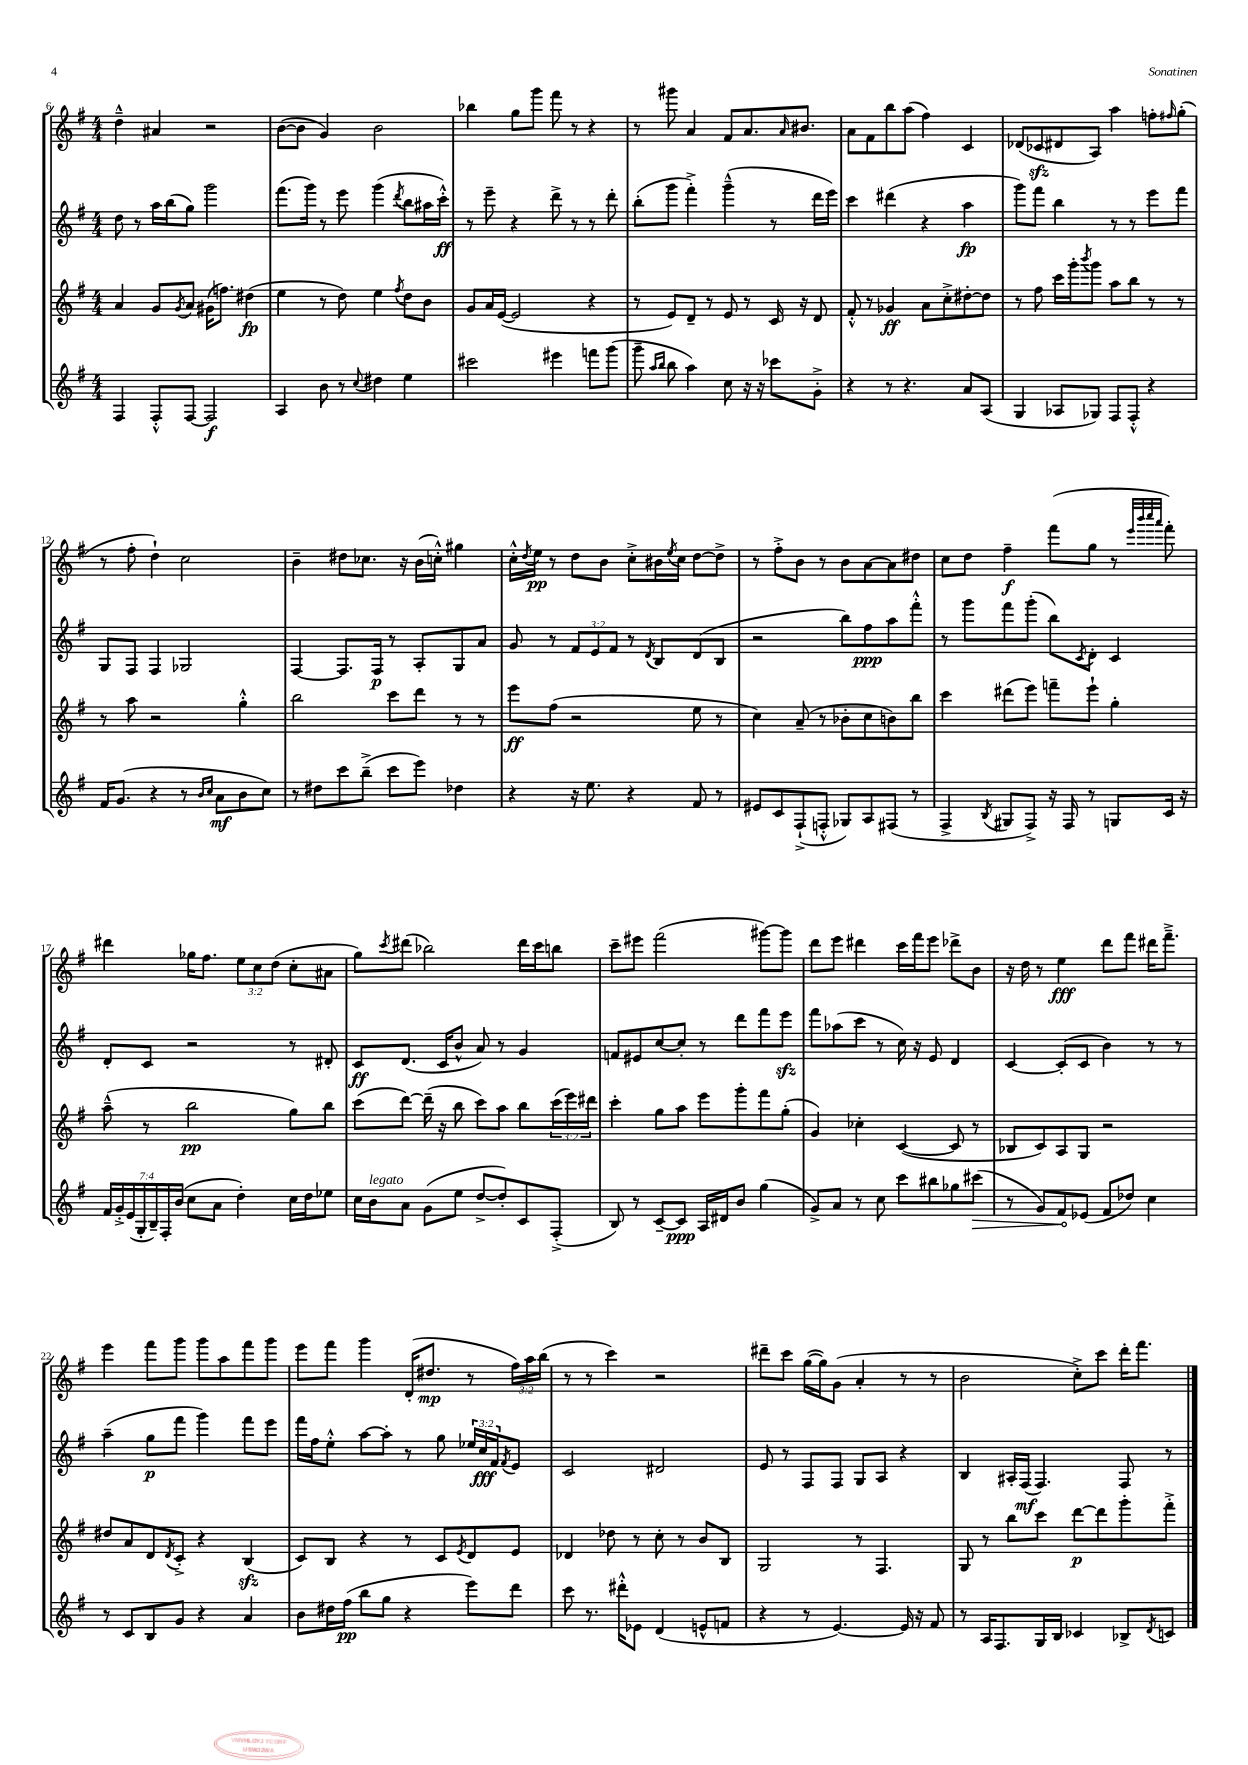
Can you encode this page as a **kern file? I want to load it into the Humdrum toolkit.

**kern	**dynam	**kern	**dynam	**kern	**dynam	**kern	**dynam
*part4	*part4	*part3	*part3	*part2	*part2	*part1	*part1
*staff4	*staff4	*staff3	*staff3	*staff2	*staff2	*staff1	*staff1
*clefG2	*	*clefG2	*	*clefG2	*	*clefG2	*
*k[f#]	*	*k[f#]	*	*k[f#]	*	*k[f#]	*
*M4/4	*	*M4/4	*	*M4/4	*	*M4/4	*
=6	=6	=6	=6	=6	=6	=6	=6
4F#/	.	4a/	.	8dd\	.	4dd~^^\	.
.	.	.	.	8r	.	.	.
8F#'^^/L	.	8g/L	.	16aa\LL	.	4a#X/	.
.	.	.	.	(16bb\J	.	.	.
.	.	8qg/	.	.	.	.	.
[8F#/J	.	8a/J	.	8gg\J)	.	.	.
2F#/]	f	(16g#X\KL	.	2ggg\	.	2r	.
.	.	8.ffn\J)	.	.	.	.	.
.	.	(4dd#X\	fp	.	.	.	.
=7	=7	=7	=7	=7	=7	=7	=7
4A/	.	4ee\	.	(8.fff#\L	.	([8b\L	.
.	.	.	.	.	.	8b\J]	.
.	.	.	.	16ggg\Jk)	.	.	.
8b\	.	8r	.	8r	.	4g/)	.
8r	.	8dd\)	.	8eee\	.	.	.
8qqcc/	.	.	.	.	.	.	.
4dd#X\	.	4ee\	.	(4ggg\	.	2b\	.
.	.	8qff#/	.	8qddd/	.	.	.
4ee\	.	8dd\L	.	8bb\L	.	.	.
.	.	8b\J	.	16aa#X\L	.	.	.
.	.	.	.	16ccc'^^\JJ)	ff	.	.
=8	=8	=8	=8	=8	=8	=8	=8
2ccc#X\	.	8g/L	.	8r	.	4bb-X\	.
.	.	16a/L	.	8eee~\	.	.	.
.	.	([16e/JJ	.	.	.	.	.
.	.	2e/]	.	4r	.	8gg\L	.
.	.	.	.	.	.	8ggg\J	.
4eee#X\	.	.	.	8ddd^\	.	8fff#\	.
.	.	.	.	8r	.	8r	.
8fffn\L	.	4r	.	8r	.	4r	.
(8ggg\J	.	.	.	8ddd'\	.	.	.
=9	=9	=9	=9	=9	=9	=9	=9
8ggg~\	.	8r	.	(8bb'\L	.	8r	.
16qqaa/LL	.	.	.	.	.	.	.
16qqbb/JJ	.	.	.	.	.	.	.
8bb\	.	8e/L)	.	8ggg\J	.	8ggg#X\	.
4aa\)	.	8d~/J	.	4fff#'^\)	.	4a/	.
.	.	8r	.	.	.	.	.
8cc\	.	8e/	.	(4ggg~^^\	.	8f#/L	.
16r	.	8r	.	.	.	8.a/	.
16r	.	.	.	.	.	.	.
8ccc-X\L	.	16c/	.	8r	.	.	.
.	.	.	.	.	.	16qqa/	.
.	.	16r	.	.	.	8.b#X/J	.
8g'^\J	.	8d/	.	16ddd\LL	.	.	.
.	.	.	.	16eee\JJ)	.	.	.
=10	=10	=10	=10	=10	=10	=10	=10
4r	.	8f#'^^/	.	4ccc\	.	8a\L	.
.	.	8r	.	.	.	8f#\	.
8r	.	4g-X/	ff	(4ddd#X\	.	8bb\	.
4.r	.	.	.	.	.	(8aa\J	.
.	.	8a\L	.	4r	.	4ff#\)	.
.	.	8cc'^\	.	.	.	.	.
8a/L	.	[8dd#X'\	.	4aa\	fp	4c/	.
(8A/J	.	8dd#\J]	.	.	.	.	.
=11	=11	=11	=11	=11	=11	=11	=11
4G/	.	8r	.	8ggg\L)	.	(8d-X/L	.
.	.	8ff#\	.	8fff#\J	.	8c-Xzz/	.
8A-X/L	.	16ccc\LL	.	4bb\	.	8d#X/	.
.	.	16ggg'\J	.	.	.	.	.
.	.	8qbbb/	.	.	.	.	.
8G-X/J)	.	8ggg\J	.	.	.	8A/J)	.
8F#/L	.	8aa\L	.	8r	.	4aa\	.
8F#'^^/J	.	8bb\J	.	8r	.	.	.
4r	.	8r	.	8eee\L	.	8ffn'\L	.
.	.	.	.	.	.	16qqff#X/	.
.	.	8r	.	8fff#\J	.	(8gg'\J	.
!!LO:LB:g=z
=12	=12	=12	=12	=12	=12	=12	=12
16f#/KL	.	8r	.	8G/L	.	8r	.
(8.g/J	.	.	.	.	.	.	.
.	.	8aa\	.	8F#/J	.	8ff#'\	.
4r	.	2r	.	4F#/	.	4dd`\)	.
8r	.	.	.	2G-X/	.	2cc\	.
16qqb/LL	.	.	.	.	.	.	.
16qqcc/JJ	.	.	.	.	.	.	.
8a\L	mf	.	.	.	.	.	.
8b\	.	4gg'^^\	.	.	.	.	.
8cc\J)	.	.	.	.	.	.	.
=13	=13	=13	=13	=13	=13	=13	=13
8r	.	2bb\	.	[4F#/	.	4b~\	.
8dd#X\L	.	.	.	.	.	.	.
8ccc\	.	.	.	8.F#/L]	.	8dd#X\L	.
(8bb~^\J	.	.	.	.	.	8.cc-X\J	.
.	.	.	.	16F#/Jk	p	.	.
8ccc\L	.	8ccc\L	.	8r	.	.	.
.	.	.	.	.	.	16r	.
8eee\J)	.	8ddd\J	.	8A'/L	.	(16b\LL	.
.	.	.	.	.	.	16ccn'^^\JJ)	.
4dd-X\	.	8r	.	8G/	.	4gg#X\	.
.	.	8r	.	8a/J	.	.	.
=14	=14	=14	=14	=14	=14	=14	=14
4r	.	8eee\L	ff	8g/	.	16cc'^^\LL	.
.	.	.	.	.	.	8qdd/	.
.	.	.	.	.	.	16ee\JJ	pp
.	.	(8ff#\J	.	8r	.	8r	.
16r	.	2r	.	12f#/L	.	8dd\L	.
8.ee\	.	.	.	.	.	.	.
.	.	.	.	12e/	.	.	.
.	.	.	.	.	.	8b\J	.
.	.	.	.	12f#/J	.	.	.
4r	.	.	.	8r	.	8cc'^\L	.
.	.	.	.	8qd/	.	.	.
.	.	.	.	8B/L	.	16b#X\L	.
.	.	.	.	.	.	8qee/	.
.	.	.	.	.	.	16cc\JJ	.
8f#/	.	8ee\	.	(8d/	.	[8dd\L	.
8r	.	8r	.	8B/J	.	8dd^\J]	.
=15	=15	=15	=15	=15	=15	=15	=15
8e#X/L	.	4cc\)	.	2r	.	8r	.
8c/	.	.	.	.	.	8ff#'^\L	.
(8F#`^/	.	(8a~/	.	.	.	8b\J	.
8Fn'^^/J	.	8r	.	.	.	8r	.
8G-X/L)	.	8b-X'\L	.	8bb\L)	.	8b\L	.
8A/	.	8cc\	.	8ff#\	ppp	[8a\	.
(8F#X/J	.	8bn\)	.	8aa\	.	8a\]	.
8r	.	8bb\J	.	8fff#'^^\J	.	8dd#X\J	.
=16	=16	=16	=16	=16	=16	=16	=16
4F#^/	.	4ccc\	.	8r	.	8cc\L	.
.	.	.	.	8ggg\L	.	8dd\J	.
8qB/	.	.	.	.	.	.	.
8G#X/L	.	(8ddd#X\L	.	8fff#\	.	4ff#~\	f
8F#^/J)	.	8eee\J)	.	(8ggg'\J	.	.	.
16r	.	8fffn~\L	.	8bb\L)	.	(8fff#\L	.
16F#/	.	.	.	.	.	.	.
.	.	.	.	8qc/	.	.	.
8r	.	8eee`\J	.	8d'\J	.	8gg\J	.
8Gn/L	.	4gg'\	.	4c/	.	8r	.
.	.	.	.	.	.	32qqeee/LLL	.
.	.	.	.	.	.	32qqbbb/	.
.	.	.	.	.	.	32qqcccc/	.
.	.	.	.	.	.	32qqaaa/JJJ	.
16c/Jk	.	.	.	.	.	8fff#'\)	.
16r	.	.	.	.	.	.	.
!!LO:LB:g=z
=17	=17	=17	=17	=17	=17	=17	=17
28f#/LL	.	(8aa~^^\	.	8d'/L	.	4ddd#X\	.
28g'^/	.	.	.	.	.	.	.
(28e/	.	.	.	.	.	.	.
28G'/	.	.	.	.	.	.	.
.	.	8r	.	8c/J	.	.	.
28B~/)	.	.	.	.	.	.	.
28F#'/	.	.	.	.	.	.	.
(28b/JJ	.	.	.	.	.	.	.
8cc\L	.	2bb\	pp	2r	.	16gg-X\KL	.
.	.	.	.	.	.	8.ff#\J	.
8a\J	.	.	.	.	.	.	.
4dd'\)	.	.	.	.	.	12ee\L	.
.	.	.	.	.	.	12cc\	.
.	.	.	.	.	.	(12dd\J	.
16cc\LL	.	8gg\L)	.	8r	.	8cc'\L	.
16dd\J	.	.	.	.	.	.	.
8ee-X\J	.	8bb\J	.	8d#X'/	.	8a#X\J	.
=18	=18	=18	=18	=18	=18	=18	=18
16cc\LL	.	(8ccc\L	.	8c/L	ff	8gg\L)	.
!LO:TX:a:i:t=legato	!	!	!	!	!	!	!
16b\J	.	.	.	.	.	.	.
.	.	.	.	.	.	8qccc/	.
8a\J	.	[8ddd\J)	.	(8.d/J	.	(8ddd#X\J	.
(8g\L	.	(16ddd~\]	.	.	.	2bb-X\)	.
.	.	16r	.	16c/KL	.	.	.
8ee\J	.	8bb\	.	8b^^/J	.	.	.
[8dd^/L	.	8ccc\L)	.	8a/)	.	.	.
8dd'/])	.	8aa\J	.	8r	.	.	.
8c/	.	8bb\L	.	4g/	.	16ddd#\LL	.
.	.	.	.	.	.	16ccc\J	.
(8F#'^/J	.	(24ccc\L	.	.	.	8bbn\J	.
.	.	24eee\)	.	.	.	.	.
.	.	24ddd#X\JJ	.	.	.	.	.
=19	=19	=19	=19	=19	=19	=19	=19
8B/)	.	4ccc'\	.	8fn/L	.	8ccc~\L	.
8r	.	.	.	8e#X/	.	8eee#X\J	.
[8c~/L	.	8gg\L	.	[8cc/	.	(2fff#\	.
8c/J]	ppp	8aa\J	.	8cc'/J]	.	.	.
16A/LL	.	8eee\L	.	8r	.	.	.
16d#X/J	.	.	.	.	.	.	.
8b/J	.	8ggg'\	.	8ddd\L	.	.	.
(4gg\	.	8fff#\	.	8fff#\	.	[8ggg#X\L)	.
.	.	(8gg'\J	.	8eeezz\J	.	8ggg#\J]	.
=20	=20	=20	=20	=20	=20	=20	=20
8g^/L)	.	4g/)	.	8fff#\L	.	8ddd\L	.
8a/J	.	.	.	(8aa-X\	.	8eee\J	.
8r	.	4cc-X'\	.	8ccc\J	.	4ddd#X\	.
8cc\	.	.	.	8r	.	.	.
8ccc\L	.	([4c/	.	16cc\)	.	16ccc\LL	.
.	.	.	.	16r	.	16fff#\J	.
8bb#X\	.	.	.	8e/	.	8eee\J	.
8gg-X\	.	8c/]	.	4d/	.	8ddd-X^\L	.
!	!LO:HP:b	!	!	!	!	!	!
(8ccc#X\J	>	8r	.	.	.	8b\J	.
=21	=21	=21	=21	=21	=21	=21	=21
8r	.	8B-X/L	.	[4c/	.	16r	.
.	.	.	.	.	.	16dd\	.
8g/L)	.	8c/)	.	.	.	8r	.
8f#/	.	8A/	.	(8c'/L]	.	4ee\	fff
(8e-X/J	]	8G/J	.	8c/J	.	.	.
8f#/L	.	2r	.	4b\)	.	8ddd\L	.
8dd-X/J)	.	.	.	.	.	8fff#\J	.
4cc\	.	.	.	8r	.	16ddd#X\KL	.
.	.	.	.	.	.	8.fff#~^\J	.
.	.	.	.	8r	.	.	.
!!LO:LB:g=z
=22	=22	=22	=22	=22	=22	=22	=22
8r	.	8dd#X/L	.	(4aa~\	.	4eee\	.
8c/L	.	8a/	.	.	.	.	.
8B/	.	8d/	.	8gg\L	p	8fff#\L	.
.	.	8qd/	.	.	.	.	.
8g/J	.	8c'^/J	.	8fff#\J	.	8ggg\J	.
4r	.	4r	.	4ggg\)	.	8ggg\L	.
.	.	.	.	.	.	8aa\	.
4a/	.	(4Bzz/	.	8fff#\L	.	8fff#\	.
.	.	.	.	8eee\J	.	8ggg\J	.
=23	=23	=23	=23	=23	=23	=23	=23
8b\L	.	8c/L)	.	16fff#\LL	.	8eee\L	.
.	.	.	.	16ff#\J	.	.	.
16dd#X\L	.	8B/J	.	8ee'^^\J	.	8fff#\J	.
(16ff#\JJ	pp	.	.	.	.	.	.
8bb\L	.	4r	.	[8aa\L	.	4ggg\	.
8gg\J	.	.	.	8aa'\J]	.	.	.
4r	.	8r	.	8r	.	(16d'/KL	.
.	.	.	.	.	.	8.dd#X/J	mp
.	.	8c/L	.	8gg\	.	.	.
.	.	8qe/	.	.	.	.	.
8eee\L)	.	8d/	.	24ee-X/LL	.	8r	.
.	.	.	.	24cc/	fff	.	.
.	.	.	.	24f#/J	.	.	.
.	.	.	.	8qf#/	.	.	.
8ddd\J	.	8e/J	.	8e/J	.	24ff#\LL)	.
.	.	.	.	.	.	24aa\	.
.	.	.	.	.	.	(24bb\JJ	.
=24	=24	=24	=24	=24	=24	=24	=24
8ccc\	.	4d-X/	.	2c/	.	8r	.
8.r	.	.	.	.	.	8r	.
.	.	8dd-X\	.	.	.	4ccc\)	.
16ddd#X'^^\KL	.	.	.	.	.	.	.
8e-X\J	.	8r	.	.	.	.	.
(4d/	.	8cc'\	.	2d#X/	.	2r	.
.	.	8r	.	.	.	.	.
8en^^/L	.	8b/L	.	.	.	.	.
8fn/J	.	8B/J	.	.	.	.	.
=25	=25	=25	=25	=25	=25	=25	=25
4r	.	2G/	.	8e/	.	8ddd#X~\L	.
.	.	.	.	8r	.	8ccc\J	.
8r	.	.	.	8F#/L	.	([16gg\LL	.
.	.	.	.	.	.	16gg\J])	.
[4.e/)	.	.	.	8F#/J	.	(8g\J	.
.	.	8r	.	8G/L	.	4a'/	.
.	.	4.F#/	.	8A/J	.	.	.
16e/]	.	.	.	4r	.	8r	.
16r	.	.	.	.	.	.	.
8f#/	.	.	.	.	.	8r	.
=26	=26	=26	=26	=26	=26	=26	=26
8r	.	8G/	.	4B/	.	2b\	.
16A/KL	.	8r	.	.	.	.	.
8.F#/	.	.	.	.	.	.	.
.	.	8bb\L	.	16A#X'/LL	.	.	.
.	.	.	.	(16F#/JJ	mf	.	.
16G/L	.	8ccc\J	.	4.F#/)	.	.	.
16B/JJ	.	.	.	.	.	.	.
4c-X/	.	[8ddd\L	p	.	.	8cc'^\L)	.
.	.	8ddd\]	.	.	.	8ccc\J	.
8B-X^/L	.	8ggg'\	.	8F#/	.	16ddd'\KL	.
.	.	.	.	.	.	8.fff#\J	.
8qd/	.	.	.	.	.	.	.
8cn/J	.	8fff#'^\J	.	8r	.	.	.
==	==	==	==	==	==	==	==
*-	*-	*-	*-	*-	*-	*-	*-
